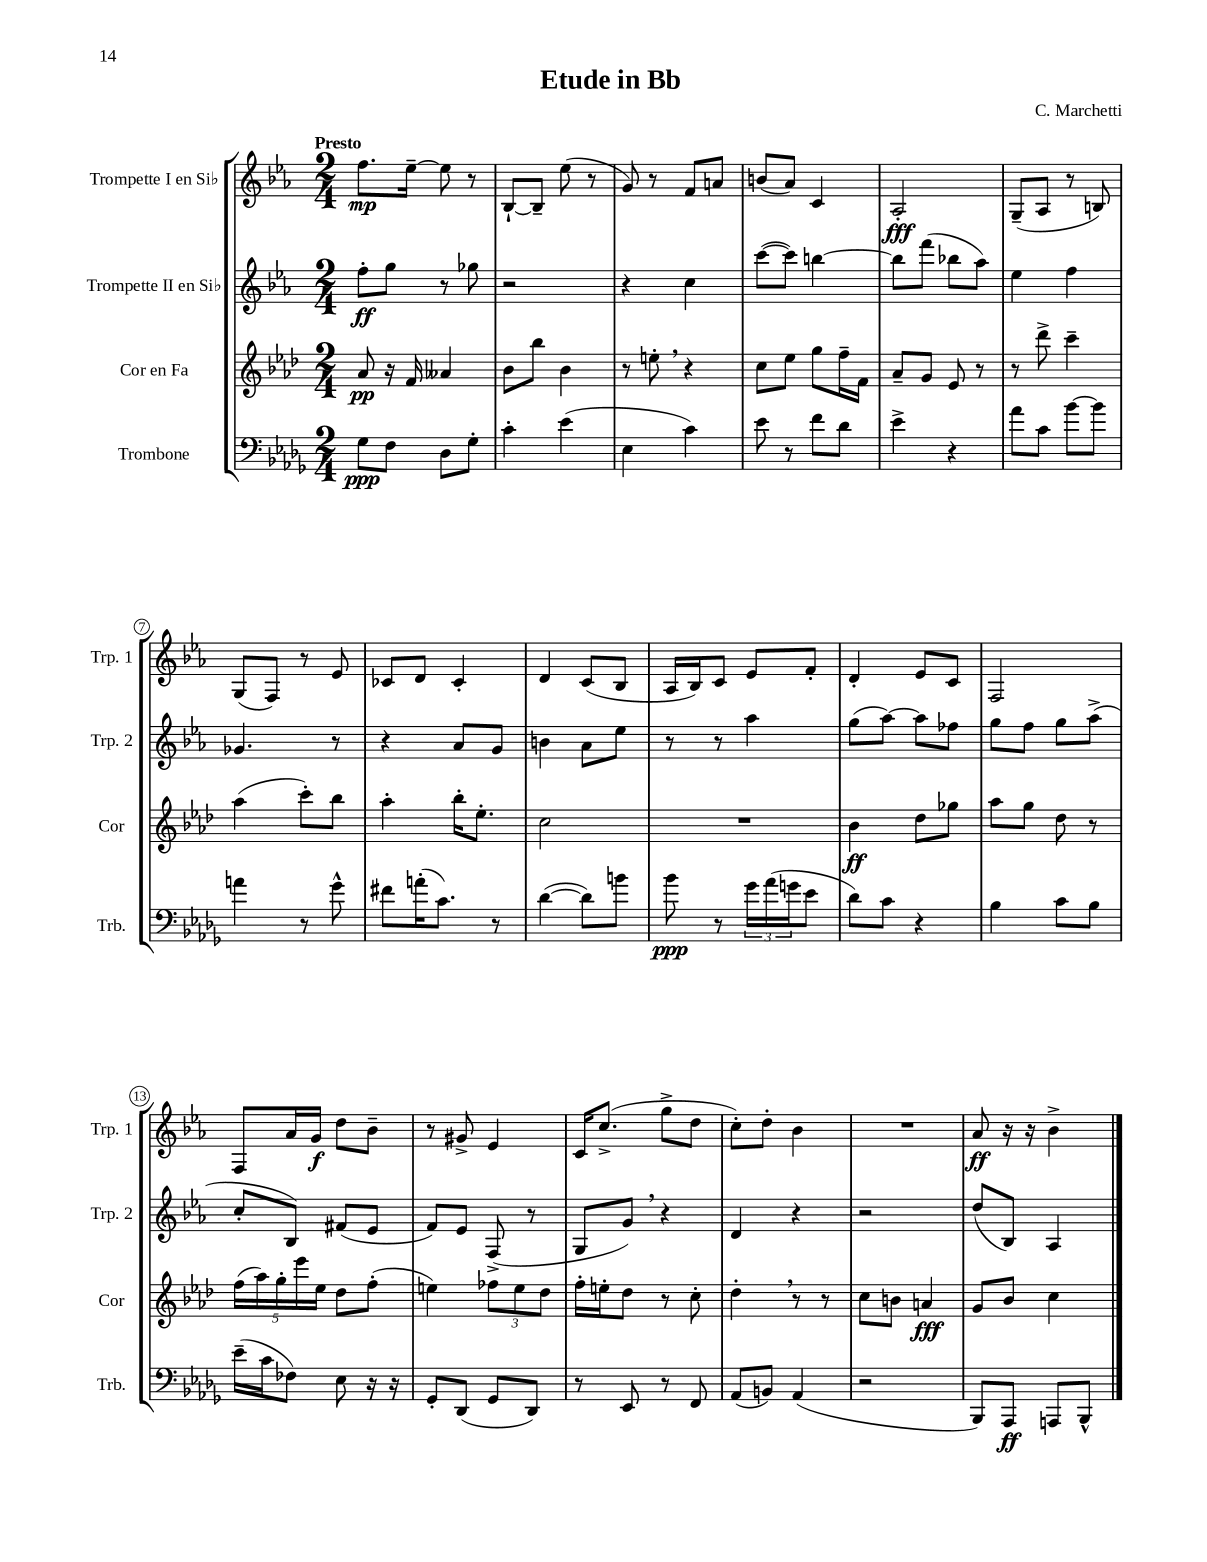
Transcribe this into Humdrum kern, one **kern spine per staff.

**kern	**kern	**kern	**kern
*staff4	*staff3	*staff2	*staff1
*clefF4	*clefG2	*clefG2	*clefG2
*k[b-e-a-d-g-]	*k[b-e-a-d-]	*k[b-e-a-]	*k[b-e-a-]
*M2/4	*M2/4	*M2/4	*M2/4
8G-\L	8a-/	8ff'\L	8.ff\L
8F\J	16r	8gg\J	.
.	16f/	.	[16ee-~\Jk
8D-\L	4a--/	8r	8ee-\]
8G-'\J	.	8gg-\	8r
=	=	=	=
4c'\	8b-\L	2r	[8B-`/L
.	8bb-\J	.	8B-~/]J
(4e-\	4b-\	.	(8ee-\
.	.	.	8r
=	=	=	=
4E-\	8r	4r	8g/)
.	8ee'\	.	8r
4c\)	4r	4cc\	8f/L
.	.	.	8a/J
=	=	=	=
8e-\	8cc\L	([8ccc\L	(8b/L
8r	8ee-\J	8ccc\]J)	8a-/J)
8f\L	8gg\L	[4bb\	4c/
8d-\J	16ff~\L	.	.
.	16f\JJ	.	.
=	=	=	=
4e-^\	8a-~/L	8bb\]L	2A-'/
.	8g/J	(8fff\J	.
4r	8e-/	8bb-\L	.
.	8r	8aa-\J)	.
=	=	=	=
8a-\L	8r	4ee-\	(8G~/L
8c\J	8ddd-^\	.	8A-/J
[8b-\L	4ccc~\	4ff\	8r
8b-\]J	.	.	8B/)
=	=	=	=
4a\	(4aa-\	4.g-/	(8G/L
.	.	.	8F/J)
8r	8ccc'\L)	.	8r
8g-^^\	8bb-\J	8r	8e-/
=	=	=	=
8f#\L	4aa-'\	4r	8c-/L
(16a'\K	.	.	8d/J
8.c\J)	.	.	.
.	16bb-'\LK	8a-/L	4c-'/
.	8.ee-'\J	.	.
8r	.	8g/J	.
=	=	=	=
([4d-\	2cc\	4b\	4d/
8d-\]L)	.	8a-\L	(8c/L
8b\J	.	8ee-\J	8B-/J
=	=	=	=
8b-\	2r	8r	16A-/LL
.	.	.	16B-/J)
8r	.	8r	8c/J
24g-\LL	.	4aa-\	8e-/L
(24a-\	.	.	.
24g\J	.	.	.
8e-\J	.	.	8f'/J
=	=	=	=
8d-\L)	4b-\	(8gg\L	4d'/
8c\J	.	[8aa-\J)	.
4r	8dd-\L	8aa-\]L	8e-/L
.	8gg-\J	8ff-\J	8c/J
=	=	=	=
4B-\	8aa-\L	8gg\L	2F/
.	8gg\J	8ff\J	.
8c\L	8dd-\	8gg\L	.
8B-\J	8r	(8aa-^\J	.
=	=	=	=
(16e-~\LL	(20ff\LL	8cc'/L	8F/L
.	20aa-\)	.	.
16c\J	.	.	.
.	20gg'\	.	.
8F-\J)	.	8B-/J)	16a-/L
.	20eee-\	.	.
.	.	.	16g/JJ
.	20ee-\JJ	.	.
8E-\	8dd-\L	(8f#/L	8dd\L
16r	(8ff'\J	8e-/J	8b-~\J
16r	.	.	.
=	=	=	=
8GG-'/L	4ee\)	8f/L)	8r
(8DD-/J	.	8e-/J	8g#^/
8GG-/L	12ff-\L	(8F^/	4e-/
.	12ee\	.	.
8DD-/J)	.	8r	.
.	12dd-\J	.	.
=	=	=	=
8r	16ff'\LL	8G/L	16c/LK
.	16ee'\J	.	(8.cc^/J
8EE-/	8dd-\J	8g/J)	.
8r	8r	4r	8gg^\L
8FF/	8cc'\	.	8dd\J
=	=	=	=
(8AA-/L	4dd-'\	4d/	8cc'\L)
8BB/J)	.	.	8dd'\J
(4AA-/	8r	4r	4b-\
.	8r	.	.
=	=	=	=
2r	8cc\L	2r	2r
.	8b\J	.	.
.	4a/	.	.
=	=	=	=
8BBB-/L)	8g/L	(8dd/L	8a-/
8AAA-/J	8b-/J	8B-/J)	16r
.	.	.	16r
8AAA/L	4cc\	4A-/	4b-^\
8BBB-^^/J	.	.	.
==	==	==	==
*-	*-	*-	*-
